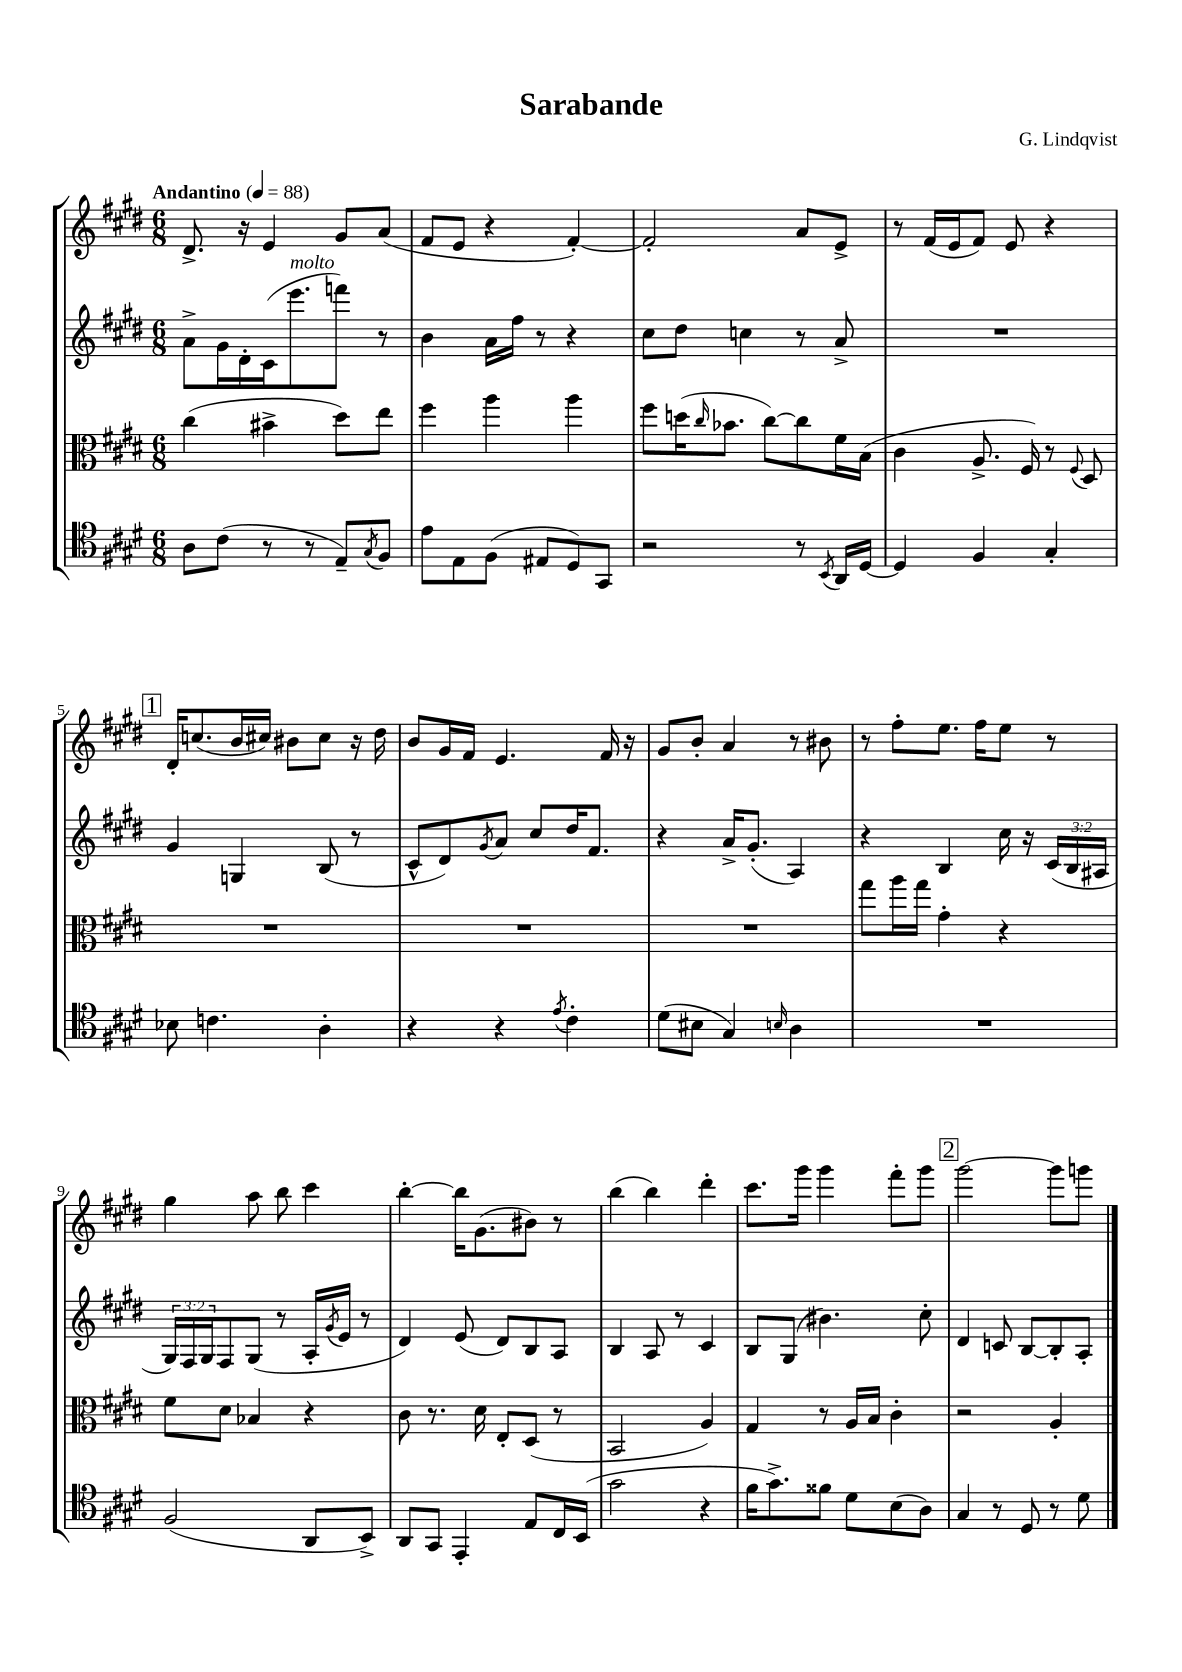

**kern	**kern	**kern	**kern
*part4	*part3	*part2	*part1
*staff4	*staff3	*staff2	*staff1
*clefC4	*clefC3	*clefG2	*clefG2
*k[f#c#g#d#]	*k[f#c#g#d#]	*k[f#c#g#d#]	*k[f#c#g#d#]
*M6/8	*M6/8	*M6/8	*M6/8
*MM88	*MM88	*MM88	*MM88
=1	=1	=1	=1
!	!	!	!LO:TX:a:B:t=Andantino
8A\L	(4cc#\	8a^\L	8.d#^/
(8c#\J	.	16g#\L	.
.	.	16d#'\	16r
8r	4b#X^\	(16c#\J	4e/
!	!	!LO:TX:a:i:t=molto	!
.	.	8.eee\	.
8r	.	.	.
8E~/L)	8dd#\L)	8fffn\J)	8g#/L
8qG#/	.	.	.
8F#/J	8ee\J	8r	(8a/J
=2	=2	=2	=2
8e\L	4ff#\	4b\	8f#/L
8E\	.	.	8e/J
(8F#\J	4aa\	16a\LL	4r
.	.	16ff#\JJ	.
8E#X/L	.	8r	.
8D#/)	4aa\	4r	[4f#'/)
8GG#/J	.	.	.
=3	=3	=3	=3
2r	8ff#\L	8cc#\L	2f#'/]
.	(16ddn\K	8dd#\J	.
.	16qqcc#/	.	.
.	8.b-X\J	.	.
.	.	4ccn\	.
.	[8cc#\L)	.	.
8r	8cc#\]	8r	8a/L
8qBB/	.	.	.
16AA/LL	16f#\L	8a^/	8e^/J
[16D#/JJ	(16B\JJ	.	.
=4	=4	=4	=4
4D#/]	4c#\	2.r	8r
.	.	.	(16f#/LL
.	.	.	16e/J
4F#/	8.A^/	.	8f#/J)
.	.	.	8e/
.	16F#/)	.	.
4G#'/	8r	.	4r
.	8qqF#/	.	.
.	8D#/	.	.
!!LO:LB:g=z
!!LO:REH:place=s1:t=1
=5	=5	=5	=5
8B-X\	2.r	4g#/	16d#'/KL
.	.	.	(8.ccn/
4.cn\	.	.	.
.	.	4Gn/	16b/L
.	.	.	16cc#X/JJ)
.	.	.	8b#X\L
4A'\	.	(8B/	8cc#\J
.	.	8r	16r
.	.	.	16dd#\
=6	=6	=6	=6
4r	2.r	8c#^^/L	8b/L
.	.	8d#/)	16g#/L
.	.	.	16f#/JJ
.	.	8qg#/	.
4r	.	8a/J	4.e/
.	.	8cc#/L	.
8qe/	.	.	.
4c#'\	.	16dd#/K	.
.	.	8.f#/J	.
.	.	.	16f#/
.	.	.	16r
=7	=7	=7	=7
(8d#\L	2.r	4r	8g#/L
8B#X\J	.	.	8b'/J
4G#/)	.	16a^/KL	4a/
.	.	(8.g#'/J	.
16qqBn/	.	.	.
4A\	.	4A/)	8r
.	.	.	8b#X\
=8	=8	=8	=8
2.r	8gg#\L	4r	8r
.	16aa\L	.	8ff#'\L
.	16gg#\JJ	.	.
.	4g#'\	4B/	8.ee\J
.	.	.	16ff#\KL
.	4r	16cc#\	8ee\J
.	.	16r	.
.	.	(24c#/LL	8r
.	.	24B/	.
.	.	24A#X/JJ	.
!!LO:LB:g=z
=9	=9	=9	=9
(2F#/	8f#\L	24G#/LL)	4gg#\
.	.	24F#/	.
.	.	24G#/J	.
.	8d#\J	8F#/	.
.	4B-X/	(8G#/J	8aa\
.	.	8r	8bb\
8AA/L	4r	16A'/LL	4ccc#\
.	.	8qg#/	.
.	.	16e/JJ	.
8BB^/J)	.	8r	.
=10	=10	=10	=10
8AA/L	8c#\	4d#/)	[4bb'\
8GG#/J	8.r	.	.
4EE'/	.	(8e/	16bb\KL]
.	16d#\	.	(8.g#\
.	8E'/L	8d#/L)	.
8E/L	(8D#/J	8B/	8b#X\J)
16C#/L	8r	8A/J	8r
(16BB/JJ	.	.	.
=11	=11	=11	=11
2g#\	2BB/	4B/	(4bb\
.	.	8A/	4bb\)
.	.	8r	.
4r	4A/)	4c#/	4ddd#'\
=12	=12	=12	=12
16f#\KL	4G#/	8B/L	8.ccc#\L
8.g#^\)	.	.	.
.	.	(8G#/J	.
.	.	.	16ggg#\Jk
8f##X\J	8r	4.b#X\)	4ggg#\
8d#\L	16A/LL	.	.
.	16B/JJ	.	.
(8B\	4c#'\	.	8fff#'\L
8A\J)	.	8cc#'\	8ggg#\J
!!LO:REH:place=s1:t=2
=13	=13	=13	=13
4G#/	2r	4d#/	[2ggg#\
8r	.	8cn/	.
8D#/	.	[8B/L	.
8r	4A'/	8B'/]	8ggg#\L]
8d#\	.	8A'/J	8gggn\J
==	==	==	==
*-	*-	*-	*-
